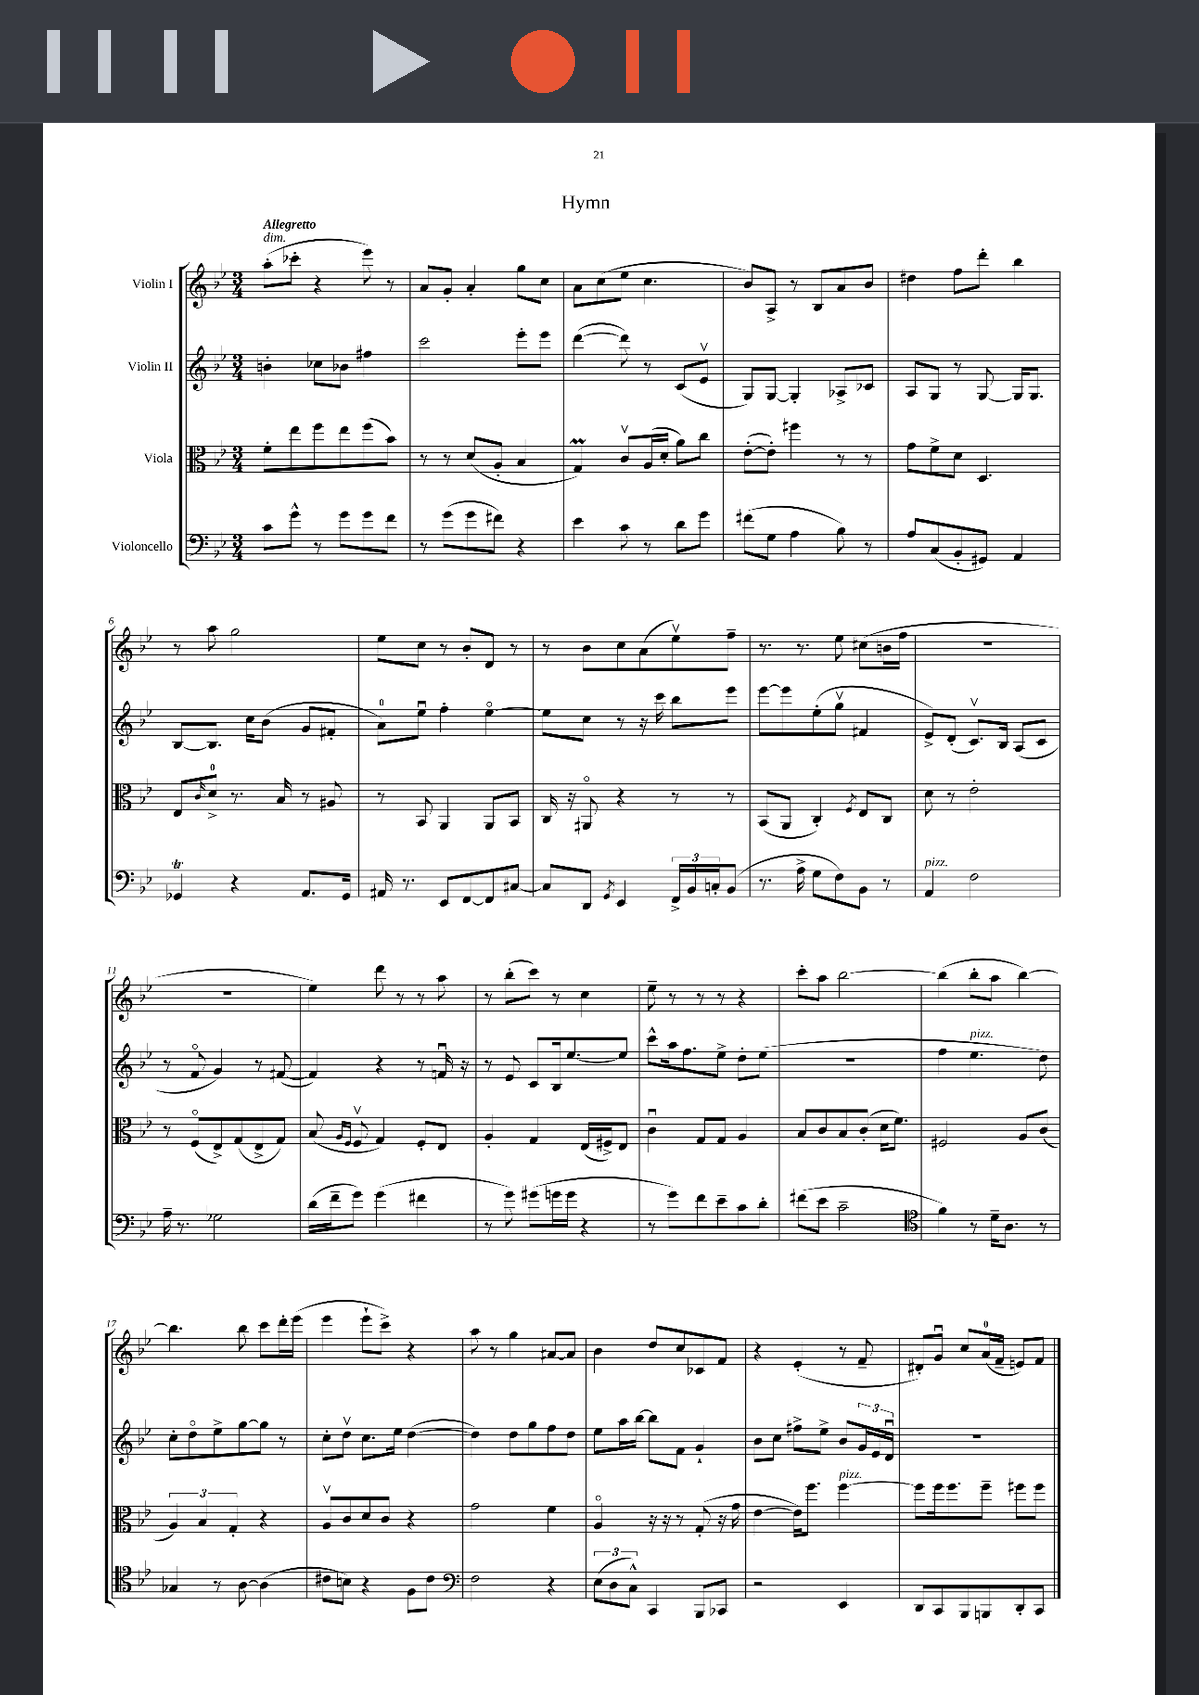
\header { title = "Hymn" }
<<
\new StaffGroup <<
\new Staff = "s0" \with { instrumentName = "Violin I" } {
    \clef treble \key bes \major \numericTimeSignature \time 3/4 \tempo "Allegretto"
    a''8-.^\markup { \italic "dim." }( ces'''8-. r4 ees'''8) r8 |
    a'8 g'8-. a'4-. g''8 c''8 |
    a'8 c''8( ees''8 c''4. |
    bes'8) a8-> r8 bes8 a'8 bes'8 |
    dis''4 f''8 d'''8-. bes''4 |
    r8 a''8 g''2 |
    ees''8 c''8 r8 bes'8-. d'8 r8 |
    r8 bes'8 c''8 a'8( ees''8\upbow) f''8-- |
    r8. r8. ees''8 cis''8( b'16 f''16 |
    R2. |
    R2. |
    ees''4) d'''8 r8 r8 a''8 |
    r8 bes''8-.( c'''8) r8 c''4 |
    ees''8-- r8 r8 r8 r4 |
    c'''8-. a''8 bes''2~ |
    bes''4( bes''8-. a''8 bes''4~) |
    bes''4. bes''8 c'''8 d'''16-. ees'''16( |
    ees'''4 ees'''8-! c'''8->) r4 |
    a''8 r8 g''4 ais'8~ ais'8 |
    bes'4 d''8 c''8 ces'8 f'8 |
    r4 ees'4-.( r8 f'8-- |
    dis'8-.) g'8\downbow c''8 a'16-0( f'16-- e'8) f'8 \bar "|." |
}
\new Staff = "s1" \with { instrumentName = "Violin II" } {
    \clef treble \key bes \major \numericTimeSignature \time 3/4
    b'4-. ces''8 bes'8 fis''4 |
    c'''2 ees'''8-. ees'''8 |
    d'''4~( d'''8) r8 c'8( ees'8\upbow |
    g8) g8~ g4-. aes8-> ces'8 |
    a8 g8 r8 g8~ g16 g8. |
    bes8~ bes8. c''16 bes'8( g'8 fis'8-. |
    a'8-0) ees''8\downbow f''4-. ees''4~\flageolet |
    ees''8 c''8 r8 r16 c'''16 bes''8 ees'''8 |
    ees'''8~ ees'''8 ees''8-.( g''8\upbow fis'4 |
    ees'8->) d'8-.( c'8.\upbow) bes16 a8( c'8 |
    r8 f'8\flageolet g'4) r8 fis'8~( |
    fis'4) r4 r8 f'16\downbow r16 |
    r8 ees'8 c'8 bes16 ees''8.~ ees''8 |
    c'''8-^ a''16 f''8. ees''8-> d''8-. ees''8( |
    R2. |
    f''4 ees''4.^\markup { \italic "pizz." } d''8) |
    c''8-. d''8\flageolet ees''8-> g''8~ g''8 r8 |
    c''8-. d''8\upbow c''8. ees''16 d''4~( |
    d''4) d''8 g''8 f''8 d''8 |
    ees''8 a''16 bes''16~ bes''8 f'8 g'4-! |
    bes'8 c''8 fis''8-> ees''8-> bes'8 \tuplet 3/2 { g'16 ees'16 d'16\downbow } |
    R2. \bar "|." |
}
\new Staff = "s2" \with { instrumentName = "Viola" } {
    \clef alto \key bes \major \numericTimeSignature \time 3/4
    f'8-. ees''8 f''8 ees''8 f''8( bes'8) |
    r8 r8 d'8( a8-. bes4 |
    g4\prall) c'8\upbow a16( d'16-. a'8) c''8 |
    ees'8~-.( ees'8-.) fis''4 r8 r8 |
    g'8 f'8-> d'8 d4. |
    ees8 \grace { c'16 } d'8-0-> r8. bes16 r8 ais8 |
    r8 bes,8 a,4 a,8 bes,8 |
    c16 r16 ais,8\flageolet r4 r8 r8 |
    bes,8( a,8 c4-.) \acciaccatura { f8 } ees8 c8 |
    d'8 r8 ees'2-. |
    r8 f8\flageolet( ees8->) g8( ees8-> g8) |
    bes8( \grace { a16 f16 } f8\upbow g4) f8-. ees8 |
    a4-. g4 ees16( fis16->) ees8 |
    c'4\downbow g8 g8 a4 |
    bes8 c'8 bes8 c'8-.( d'16 f'8.) |
    fis2 a8 c'8( |
    \tuplet 3/2 { a4) bes4 g4-. } r4 |
    a8\upbow c'8 d'8 c'8 r4 |
    g'2 f'4 |
    a4\flageolet r16 r16 r8 g8-.( r16 g'16 |
    ees'4~ ees'16) f''8. f''4~^\markup { \italic "pizz." } |
    f''8 f''16 f''8. f''8-- fis''8 fis''8 \bar "|." |
}
\new Staff = "s3" \with { instrumentName = "Violoncello" } {
    \clef bass \key bes \major \numericTimeSignature \time 3/4
    c'8 g'8-^ r8 g'8 g'8 f'8 |
    r8 g'8( g'8 fis'8) r4 |
    ees'4 c'8 r8 d'8 g'8 |
    fis'8( g8 a4 bes8) r8 |
    a8 c8( bes,8-. gis,8) a,4 |
    ges,4\trill r4 a,8. ges,16 |
    ais,16 r8. ees,8 f,8~ f,8 cis8~ |
    cis8 d,8 \acciaccatura { g,8 } ees,4 \tuplet 3/2 { f,16-> bes,16 c16-. } bes,8( |
    r8. a16-> g8 f8) bes,8 r8 |
    a,4^\markup { \italic "pizz." } f2 |
    a16-- r8. ges2 |
    d'16( f'16-- g'8) g'4( fis'4 |
    r8 g'8) gis'8( g'16 g'16 r4 |
    r8 g'8) f'8 ees'8-- c'8 d'8-. |
    fis'8( ees'8 c'2-- |
    \clef tenor f'4) r8 d'16-- a8. r8 |
    ges4 r8 a8~ a4( |
    cis'8 b8) r4 f8 cis'8 |
    \clef bass f2 r4 |
    \tuplet 3/2 { ees8( d8 c8-^) } c,4 bes,,8 ces,8 |
    r2 ees,4 |
    d,8 c,8 bes,,8 b,,8 d,8-. c,8 \bar "|." |
}
>>
>>
